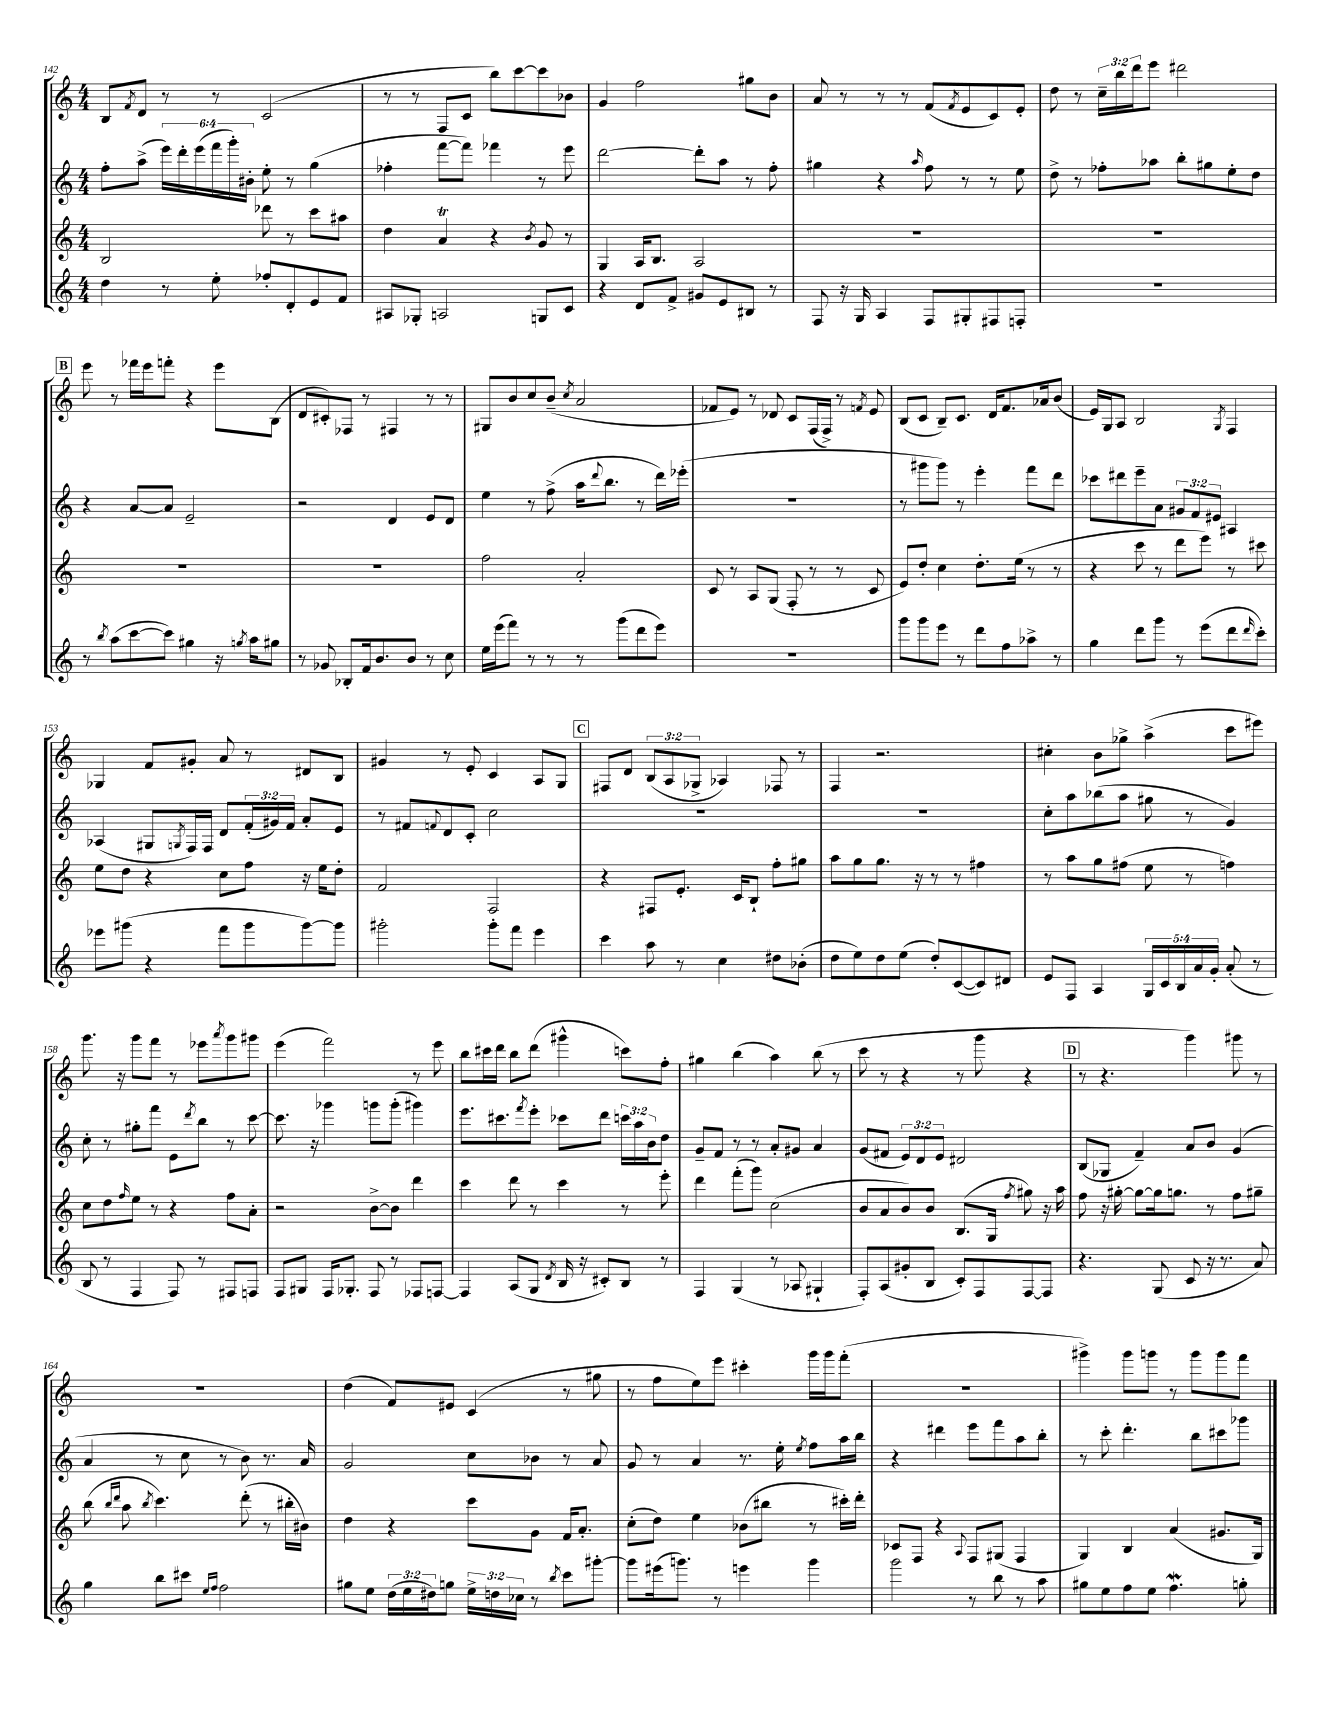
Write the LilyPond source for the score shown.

<<
\new StaffGroup <<
\new Staff = "s0" {
    \clef treble \key c \major \numericTimeSignature \time 4/4 \override Staff.TupletNumber.text = #tuplet-number::calc-fraction-text
    b8 \acciaccatura { f'8 } d'8 r8 r8 c'2( |
    r8 r8 f8 c'8 b''8) c'''8~ c'''8 bes'8 |
    g'4 f''2 gis''8 b'8 |
    a'8 r8 r8 r8 f'8( \acciaccatura { f'8 } e'8 c'8) e'8-. |
    d''8 r8 \tuplet 3/2 { c''16-- b''16 d'''16 } e'''8 dis'''2 |
    \mark \markup { \box "B" } e'''8 r8 fes'''16 e'''16 f'''8-. r4 e'''8 b8( |
    d'8 cis'8-.) fes8 r8 fis4 r8 r8 |
    gis8 b'8 c''8 b'8--( \acciaccatura { c''8 } a'2 |
    fes'8 e'8) r8 des'8 c'8 f16( f16->) r8 \acciaccatura { f'8 } e'8 |
    b8( c'8 b8--) c'8. d'16 f'8. aes'16 b'8( |
    e'16) g16 a8 b2 \acciaccatura { g8 } f4 |
    ges4 f'8 gis'8-. a'8 r8 dis'8 b8 |
    gis'4 r8 e'8-. c'4 a8 g8 |
    \mark \markup { \box "C" } fis8 d'8 \tuplet 3/2 { b8( a8 ges8-> } aes4) fes8 r8 |
    f4 r2. |
    cis''4-. b'8 ges''8-> a''4->( c'''8 eis'''8) |
    g'''8. r16 g'''8 f'''8 r8 ees'''8 \acciaccatura { a'''8 } g'''8 gis'''8 |
    e'''4( f'''2) r8 e'''8 |
    b''8 cis'''16 d'''16 b''8 d'''8( gis'''4-^ c'''8) f''8-. |
    gis''4 b''4( a''4) b''8( r8 |
    c'''8 r8 r4 r8 g'''8 r4 |
    \mark \markup { \box "D" } r8 r4. g'''4) gis'''8 r8 |
    R1 |
    d''4( f'8) eis'8 c'4( r8 gis''8 |
    r8 f''8 e''8) e'''8 cis'''4-. g'''16 g'''16 f'''8-.( |
    R1 |
    gis'''4->) gis'''8 g'''8 r8 g'''8 g'''8 f'''8 \bar "|." |
}
\new Staff = "s1" {
    \clef treble \key c \major \numericTimeSignature \time 4/4 \override Staff.TupletNumber.text = #tuplet-number::calc-fraction-text
    f''8-. a''8->( \tuplet 6/4 { e'''16) d'''16-. e'''16( f'''16 g'''16-.) bis'16-. } e''8-. r8 g''4( |
    fes''4-. f'''8~ f'''8) fes'''4 r8 e'''8 |
    d'''2~ d'''8-. a''8 r8 f''8-. |
    gis''4 r4 \grace { a''16 } f''8 r8 r8 e''8 |
    d''8-> r8 fes''8-. aes''8 b''8-. gis''8 e''8-. d''8 |
    \mark \markup { \box "B" } r4 a'8~ a'8 e'2-- |
    r2 d'4 e'8 d'8 |
    e''4 r8 f''8->( a''16 \appoggiatura { d'''8 } b''8. r8 d'''16) ees'''16-.( |
    R1 |
    r8 gis'''8 gis'''8) r8 e'''4-. f'''8 d'''8 |
    ces'''8 dis'''8 e'''8-- a'8 \tuplet 3/2 { gis'8 f'8 eis'8 } ais4 |
    aes4( gis8 \acciaccatura { g8 } f16) f16 d'8 \tuplet 3/2 { f'16-.( gis'16) f'16 } a'8-. e'8 |
    r8 fis'8 \appoggiatura { f'8 } d'8 c'8-. c''2 |
    \mark \markup { \box "C" } R1 |
    R1 |
    c''8-. a''8 bes''8( a''8 gis''8 r8 g'4) |
    c''8-. r8 gis''8-. f'''8 e'8 \acciaccatura { d'''8 } b''8 r8 c'''8~ |
    c'''8. r16 ges'''4 g'''8 g'''8-.( gis'''4) |
    e'''8. cis'''8. \acciaccatura { f'''8 } e'''8-. ces'''8 d'''8 \tuplet 3/2 { c'''16 a''16 b'16 } d''8 |
    g'8-- f'8 r8 r8 a'8-. gis'8 a'4 |
    g'8( fis'8 \tuplet 3/2 { e'8) d'8 e'8 } dis'2 |
    \mark \markup { \box "D" } b8( ges8 f'4--) a'8 b'8 g'4( |
    a'4 r8 c''8 r8 b'8) r8. a'16 |
    g'2 c''8 bes'8 r8 a'8 |
    g'8 r8 a'4 r8. e''16-. \acciaccatura { e''8 } f''8 a''16 b''16 |
    r4 dis'''4 e'''8 f'''8 a''8 b''8-. |
    r8 c'''8-. d'''4.-. b''8 cis'''8 ges'''8 \bar "|." |
}
\new Staff = "s2" {
    \clef treble \key c \major \numericTimeSignature \time 4/4
    b2 des'''8 r8 c'''8 ais''8 |
    d''4 a'4\trill r4 \acciaccatura { b'8 } g'8 r8 |
    g4 a16 b8. a2 |
    R1 |
    R1 |
    \mark \markup { \box "B" } R1 |
    R1 |
    f''2 a'2-. |
    c'8 r8 a8 g8( f8-. r8 r8 c'8 |
    e'8) d''8-. c''4 d''8.-. e''16( r8 r8 |
    r4 c'''8 r8 d'''8 e'''8) r8 cis'''8 |
    e''8 d''8 r4 c''8 f''8 r16 e''16 d''8-. |
    f'2 f2 |
    \mark \markup { \box "C" } r4 fis8 e'8.-. c'16 b8-! f''8-. gis''8 |
    a''8 g''8 g''8. r16 r8 r8 fis''4 |
    r8 a''8 g''8 fis''8( e''8 r8 f''4) |
    c''8 d''8 \grace { f''16 } e''8 r8 r4 f''8 a'8-. |
    r2 b'8~-> b'8 d'''4 |
    c'''4 d'''8 r8 c'''4 r8 e'''8-. |
    d'''4 f'''8-.( g'''8) c''2( |
    b'8 a'8 b'8) b'8 b8.( g16 \acciaccatura { f''8 } gis''8) r16 a''16 |
    \mark \markup { \box "D" } f''8 r16 gis''16~-. gis''8~ gis''16 g''8. r8 f''8 gis''8-- |
    b''8( \grace { b''16 d'''16 } a''8 \acciaccatura { b''8 } c'''4.) d'''8-.( r8 bis''16-. bis'16) |
    d''4 r4 c'''8 g'8 f'16 a'8.-. |
    c''8-.( d''8) e''4 bes'8( bis''8 r8 cis'''16-.) d'''16-. |
    ces'8 f8 r4 \appoggiatura { a8 } f8 gis8( f4 |
    g4) b4 a'4( gis'8. g16) \bar "|." |
}
\new Staff = "s3" {
    \clef treble \key c \major \numericTimeSignature \time 4/4 \override Staff.TupletNumber.text = #tuplet-number::calc-fraction-text
    d''4 r8 e''8-. fes''8-. d'8-. e'8 f'8 |
    ais8 ges8-. a2 g8 c'8 |
    r4 d'8 f'8-> gis'8 e'8 bis8 r8 |
    f8 r16 g16 a4 f8 gis8-. fis8 f8-. |
    R1 |
    \mark \markup { \box "B" } r8 \acciaccatura { b''8 } a''8( c'''8~ c'''8) gis''4 r16 \acciaccatura { g''8 } a''16 gis''8 |
    r8 ges'8 bes8-. f'16 b'8. b'8 r8 c''8 |
    e''16 e'''16( f'''8) r8 r8 r8 g'''8( d'''8 e'''8) |
    R1 |
    g'''8 g'''8 e'''8 r8 d'''8 f''8 aes''8-> r8 |
    g''4 d'''8 g'''8 r8 e'''8( d'''8 \grace { d'''16 } c'''8-.) |
    ees'''8 gis'''8( r4 f'''8 gis'''8 gis'''8~) gis'''8 |
    gis'''2-. gis'''8-. f'''8 e'''4 |
    \mark \markup { \box "C" } c'''4 a''8 r8 c''4 dis''8 bes'8-.( |
    d''8 e''8) d''8 e''8( d''8-.) c'8~( c'8) dis'8 |
    e'8 f8 a4 \tuplet 5/4 { g16 c'16 b16 a'16 g'16-. } a'8-.( r8 |
    b8 r8 f4 f8) r8 fis8 f8 |
    f8 gis8 f16 ges8.-. f8 r8 fes8 f8~ |
    f4 a8( g8 \acciaccatura { d'8 } b16 r16 cis'8-.) b8 r8 |
    f4 g4( r8 aes8 gis4-! |
    f8-.) a8( gis'8-. b8 c'8-.) f8 f8~ f8 |
    \mark \markup { \box "D" } r4. g8( c'8 r16 r8. a'8) |
    g''4 b''8 cis'''8 \grace { e''16 f''16 } f''2 |
    gis''8 e''8 \tuplet 3/2 { d''16( e''16 dis''16) } g''8 \tuplet 3/2 { e''16-> d''16 ces''16 } r8 \acciaccatura { b''8 } c'''8 gis'''8~-. |
    gis'''8 eis'''16( g'''8.) r8 e'''4 g'''4 |
    g'''2 r8 b''8 r8 a''8 |
    gis''8 e''8 f''8 e''8 f''4.\mordent g''8-. \bar "|." |
}
>>
>>
\layout { \context { \Score currentBarNumber = #142 } }
